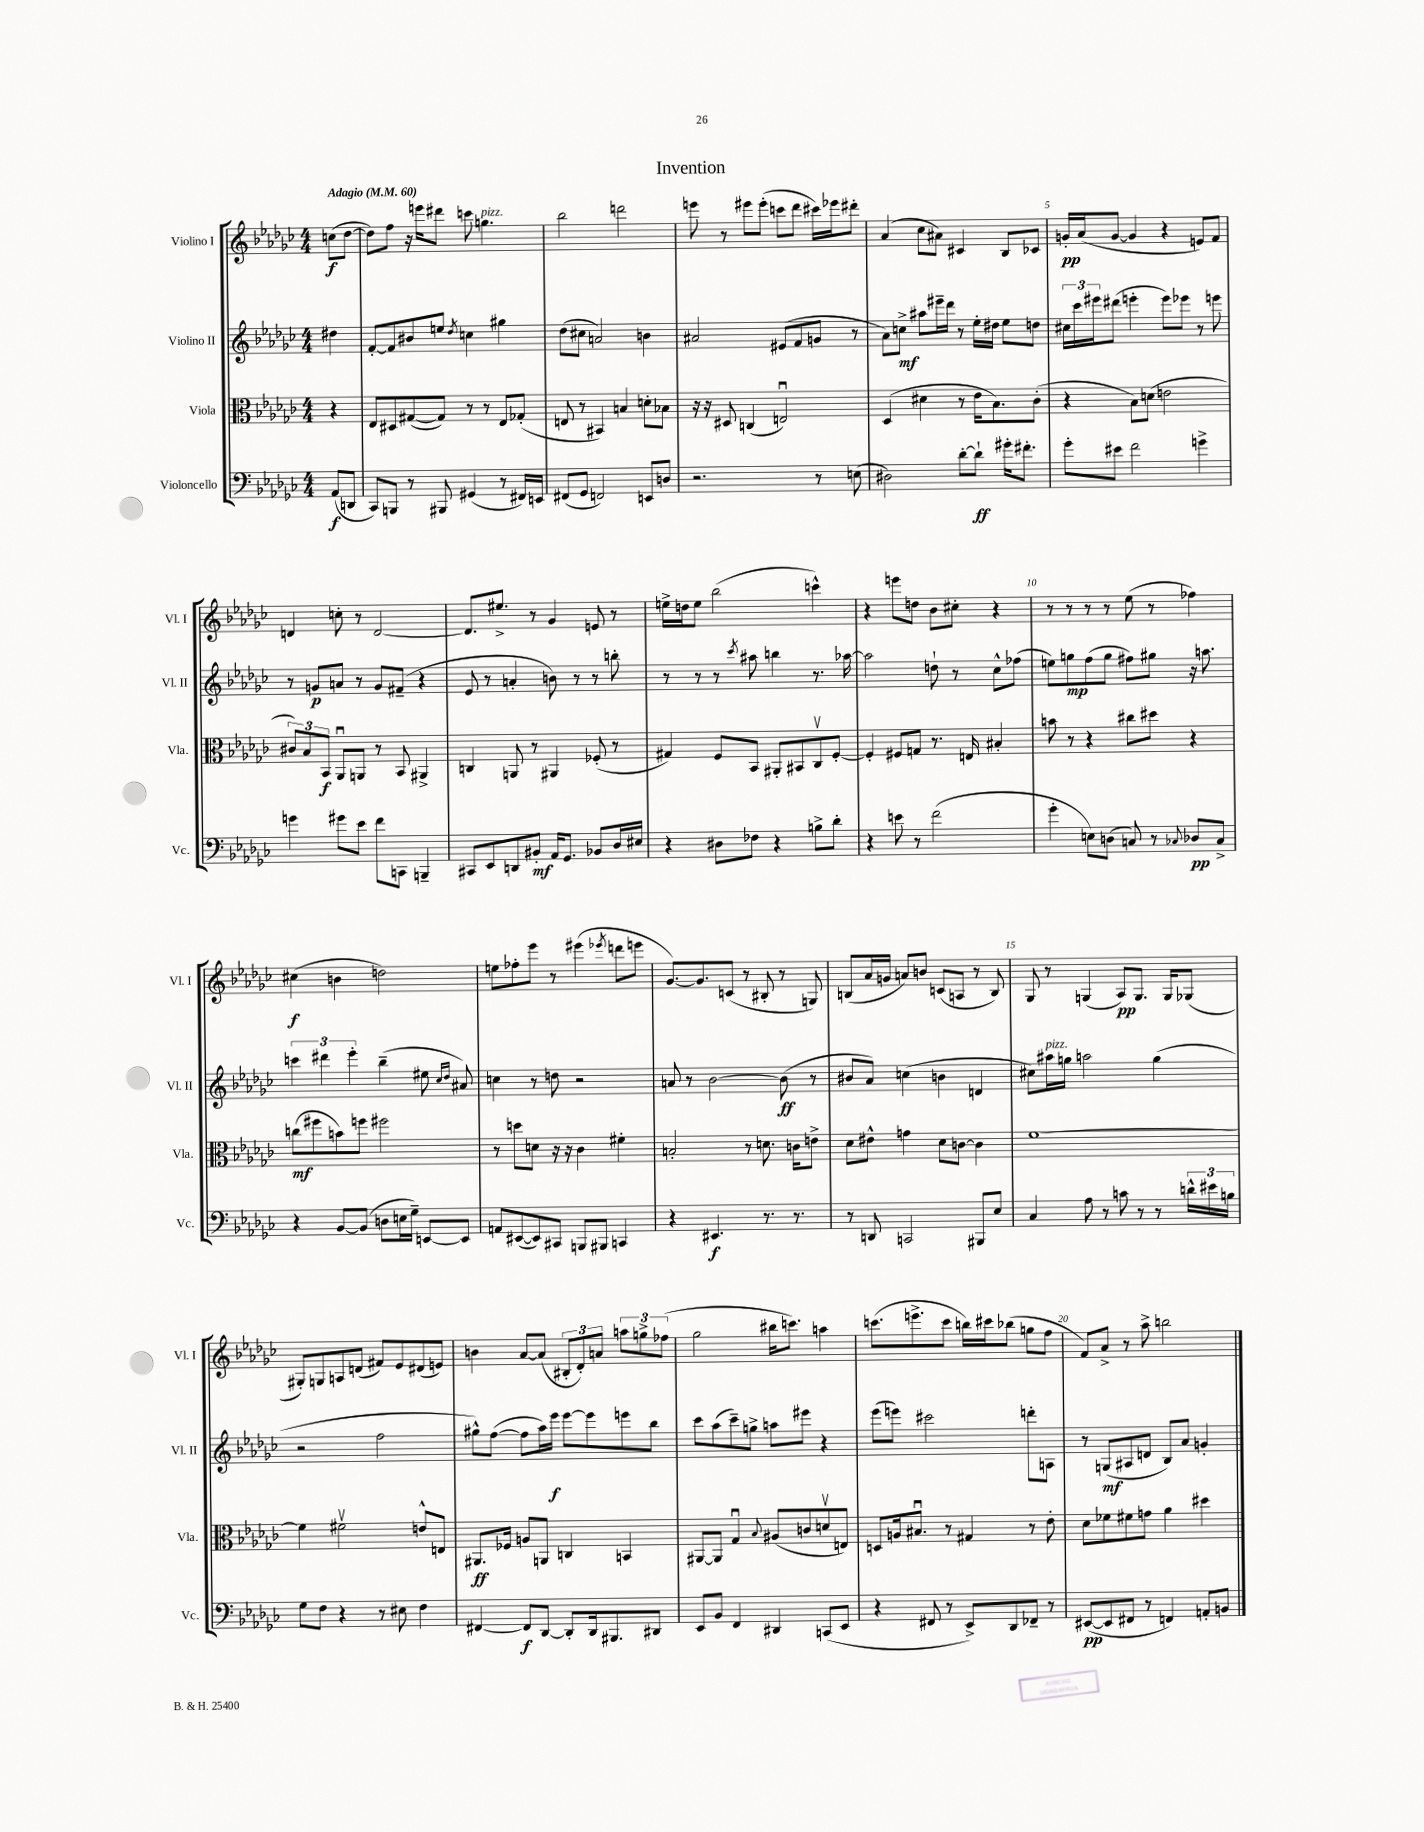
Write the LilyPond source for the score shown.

\header { title = "Invention" }
<<
\new StaffGroup <<
\new Staff = "s0" \with { instrumentName = "Violino I" shortInstrumentName = "Vl. I" } {
    \clef treble \key ges \major \numericTimeSignature \time 4/4 \partial 4 \tempo "Adagio" 4 = 60
    c''8\f( des''8~ |
    des''8) f''8 r16 e'''16 dis'''8 c'''8 g''4.^\markup { \italic "pizz." } |
    bes''2 d'''2 |
    e'''8 r8 eis'''8 eis'''8-.( c'''8 des'''8 cis'''16) ees'''16 dis'''8-. |
    aes'4( ces''8 ais'8) cis'4 bes8 ces'8 |
    g'16-.\pp aes'16( g'8~ g'4 r4 e'8) f'8 |
    d'4 c''8-. r8 d'2~ |
    d'8. eis''8.-> r8 ges'4 e'8 r8 |
    e''16-> d''16 e''8 bes''2( c'''4-^) |
    r4 e'''8 d''8 bes'8 cis''8-. r4 |
    r8 r8 r8 r8 ees''8( r8 fes''4) |
    cis''4\f( b'4 d''2) |
    e''8 fes''8-. ees'''8 r8 eis'''4( \acciaccatura { ees'''8 } d'''8 e'''8 |
    ges'8.~) ges'8. c'8( r8 bis8-. r8 g8) |
    b8( aes'16 g'16 a'8) b'8 c'8( a8 r8 b8) |
    ges8 r8 g4( aes8\pp) g8. g16 ges8( |
    gis8-.) g8 a8 d'8( fis'8) ees'8 dis'8( e'8) |
    b'4 aes'8~ aes'8( \tuplet 3/2 { bis8-. des'8-.) a'8 } \tuplet 3/2 { a''8 g''8-> fes''8( } |
    ges''2 bis''16 c'''8.) a''4 |
    c'''8.( e'''8.-> c'''8 b''16) cis'''16 bes''8( g''8 f''8 |
    f'8) aes'8-> r8 aes''8-> b''2 \bar "|." |
}
\new Staff = "s1" \with { instrumentName = "Violino II" shortInstrumentName = "Vl. II" } {
    \clef treble \key ges \major \numericTimeSignature \time 4/4 \partial 4
    dis''4 |
    f'8~-. f'8 bis'8 e''8 \acciaccatura { des''8 } c''4 gis''4 |
    des''8( cis''8 a'2) b'4 |
    ais'2 eis'8( f'8 g'8 r8 |
    aes'8) c''8->\mf ais''8 eis'''16-- des'''16 r8 ees''16-. dis''16 ees''8 d''8 |
    \tuplet 3/2 { cis''16 ces'''16 eis'''16 } dis'''8( e'''4-. e'''8) ees'''8 r8 e'''8 |
    r8 g'8\p a'8 r8 g'8 fis'8--( r4 |
    ees'8 r8 a'4-. b'8) r8 r8 b''8-. |
    r8 r8 r8 \acciaccatura { ces'''8 } ais''8 b''4 r8. aes''16~ |
    aes''2 d''8-! r8 ces''8-^ fes''8( |
    e''8) g''8\mp f''8( g''8 fis''8) gis''8 r16 a''8. |
    \tuplet 3/2 { c'''4 dis'''4 ees'''4-. } bes''4--( eis''8 \grace { ces''16 des''16 } ais'8) |
    c''4 r8 d''8 r2 |
    a'8 r8 bes'2~ bes'8\ff( r8 |
    bis'8 aes'8) c''4( b'4 d'4 |
    cis''8) ais''16^\markup { \italic "pizz." } g''16 a''2 g''4( |
    r2 f''2 |
    gis''8-^) f''8~( f''8 aes''16) ees'''16\f ees'''8~ ees'''8 e'''8 bes''8 |
    ces'''8 aes''8( ces'''8--) g''8-> a''8 eis'''8 r4 |
    ees'''8( e'''8) cis'''2 d'''8-. a8 |
    r8 g8\mf( ais8 d'8 bes8) aes'8 g'4-. \bar "|." |
}
\new Staff = "s2" \with { instrumentName = "Viola" shortInstrumentName = "Vla." } {
    \clef alto \key ges \major \numericTimeSignature \time 4/4 \partial 4
    r4 |
    ees8 dis8 gis8~( gis8) r8 r8 ees8 ges8-.( |
    e8 r8 bis,4) b4 d'8-. bes8 |
    r16 r16 dis8 c4( e2\downbow) |
    des4( dis'4 r8 ees'16 bes8.) ces'8-.( |
    r4 bes8) d'8( e'2 |
    \tuplet 3/2 { cis'8) bes8 bes,8\f } aes,8\downbow a,8 r8 bes,8 ais,4-> |
    c4 a,8 r8 ais,4 fes8-.( r8 |
    gis4) f8 bes,8 ais,8-. bis,8 ces8\upbow f8~-. |
    f4-. fis8 g8 r8. e16 bis4-. |
    b'8 r8 r4 cis''8 dis''8 r4 |
    c''8\mf( fis''8 b'8) f''8 fis''2 |
    r8 d''8 d'8 r16 r16 ces'4 fis'4-. |
    b2-. r8 d'8. c'16 e'8-> |
    des'8 eis'8-^ g'4 des'8 c'8~ c'4 |
    f'1~ |
    f'4 fis'2\upbow e'8-^ e8 |
    ais,8.\ff fes16 a8 a,8 c4 b,4 |
    ais,8~ ais,8 ges4\downbow \appoggiatura { bes8 } ais8( c'8 d'8\upbow e8) |
    d8 a16 bis8.\downbow r8 gis4 r8 ees'8-. |
    des'8 fes'8 fis'8 g'8 aes'4 dis''4 \bar "|." |
}
\new Staff = "s3" \with { instrumentName = "Violoncello" shortInstrumentName = "Vc." } {
    \clef bass \key ges \major \numericTimeSignature \time 4/4 \partial 4
    aes,8\f( d,8 |
    ces,8) b,,8 r8 bis,,8 gis,4( r8 fis,16) e,16 |
    fis,8( ges,8 f,2) e,8 d8 |
    r2. r8 e8( |
    dis2) des'8~-. des'8-!\ff gis'16-. fis'8.-. |
    ges'8-. eis'8 f'2 g'4-> |
    g'4 gis'8 ees'8 f'8 c,8 b,,4-- |
    cis,8 ees,8 d,8 bis,8-.\mf aes,16 ges,8. bes,8 des16 eis16 |
    r4 dis8 fes8 r4 b8-> des'8-. |
    r4 e'8 r8 f'2( |
    ges'4-. e8) d8( c8) r8 \appoggiatura { ces8 } des8\pp ces8-> |
    r4 bes,8~ bes,8( d8 e16 ges16--) e,8~ e,8 |
    a,8 eis,8~( eis,8) cis,8 b,,8 bis,,8 c,4 |
    r4 eis,4.\f r8. r8. |
    r8 d,8 c,2 bis,,8 ees8 |
    ces4 aes8 r8 c'8 r8 r8 \tuplet 3/2 { d'16-^ eis'16 b16 } |
    ges8 f8 r4 r8 eis8 f4 |
    fis,4~ fis,8\f des,8~ des,8-. des,16 bis,,8. dis,8 |
    ees,8 bes,8 f,4 dis,4 c,8( ees,8 |
    r4 fis,8 r8 ees,8->) des,8 fes,8-- r8 |
    eis,8~\pp( eis,8 fis,8 r8 f,4) a,8-. b,8 \bar "|." |
}
>>
>>
\layout { \context { \Score \override BarNumber.break-visibility = ##(#f #t #t) barNumberVisibility = #(every-nth-bar-number-visible 5) } }
